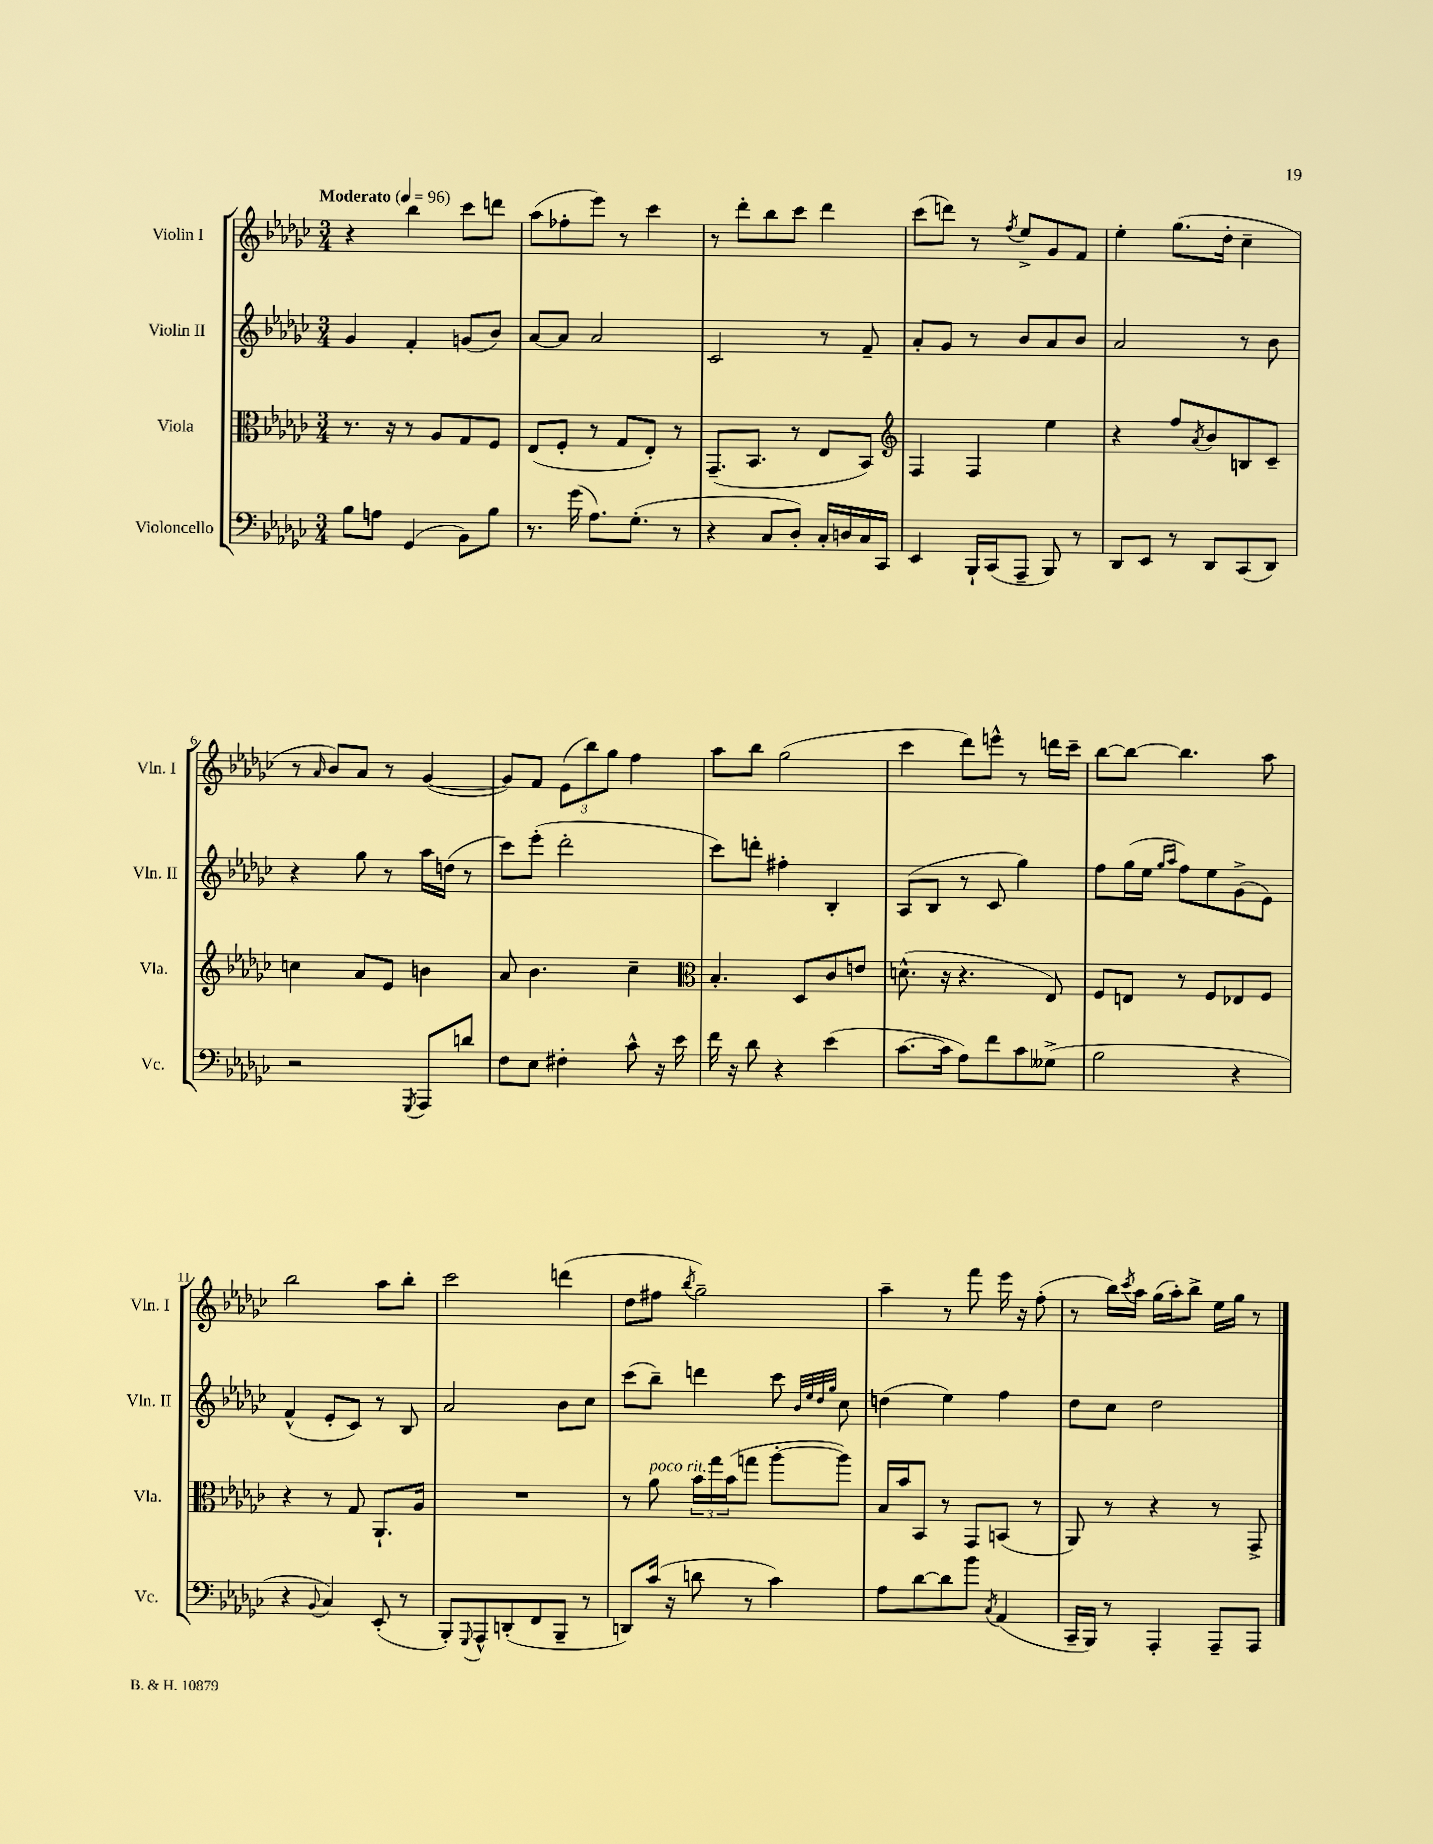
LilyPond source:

<<
\new StaffGroup <<
\new Staff = "s0" \with { instrumentName = "Violin I" shortInstrumentName = "Vln. I" } {
    \clef treble \key ges \major \numericTimeSignature \time 3/4 \tempo "Moderato" 4 = 96
    r4 bes''4 ces'''8 d'''8 |
    aes''8( fes''8-. ees'''8) r8 ces'''4 |
    r8 des'''8-. bes''8 ces'''8 des'''4 |
    ces'''8( d'''8) r8 \acciaccatura { f''8 } ees''8-> ges'8 f'8 |
    ees''4-. ges''8.( des''16-. ces''4-- |
    r8 \grace { aes'16 } bes'8) aes'8 r8 ges'4~( |
    ges'8) f'8 \tuplet 3/2 { ees'8( bes''8) ges''8 } f''4 |
    aes''8 bes''8 ges''2( |
    ces'''4 des'''8) e'''8-^ r8 d'''16 ces'''16-- |
    bes''8~ bes''8~ bes''4. aes''8 |
    bes''2 aes''8 bes''8-. |
    ces'''2 d'''4( |
    des''8 fis''8 \acciaccatura { bes''8 } ges''2--) |
    aes''4-- r8 f'''8 ees'''16 r16 f''8-.( |
    r8 bes''16) \acciaccatura { ces'''8 } aes''16 ges''16( aes''16-.) bes''8-> ees''16 ges''16 r8 \bar "|." |
}
\new Staff = "s1" \with { instrumentName = "Violin II" shortInstrumentName = "Vln. II" } {
    \clef treble \key ges \major \numericTimeSignature \time 3/4
    ges'4 f'4-. g'8( bes'8) |
    aes'8~ aes'8 aes'2 |
    ces'2 r8 f'8-- |
    aes'8-. ges'8 r8 bes'8 aes'8 bes'8 |
    aes'2 r8 bes'8 |
    r4 ges''8 r8 aes''16 d''16( r8 |
    ces'''8) ees'''8-.( des'''2-. |
    ces'''8) d'''8-. fis''4-. bes4-. |
    aes8( bes8 r8 ces'8 ges''4) |
    f''8 ges''16( ees''16 \grace { ges''16 aes''16 } f''8) ees''8 ges'8->( ees'8) |
    f'4-^( ees'8-. ces'8) r8 bes8 |
    aes'2 bes'8 ces''8 |
    ces'''8( bes''8--) d'''4 ces'''8 \grace { bes'32 ees''32 des''32 ges''32 } ces''8 |
    d''4( ees''4) f''4 |
    des''8 ces''8 des''2 \bar "|." |
}
\new Staff = "s2" \with { instrumentName = "Viola" shortInstrumentName = "Vla." } {
    \clef alto \key ges \major \numericTimeSignature \time 3/4
    r8. r16 r8 aes8 ges8 f8 |
    ees8( f8-. r8 ges8 ees8-.) r8 |
    ges,8.--( bes,8. r8 ees8 bes,8) |
    \clef treble f4 f4 ees''4 |
    r4 f''8 \acciaccatura { aes'8 } bes'8 b8 ces'8-- |
    c''4 aes'8 ees'8 b'4 |
    aes'8 bes'4. ces''4-- |
    \clef alto bes4.-. des8 ces'8 e'8 |
    d'8.-^( r16 r4. ees8) |
    f8 e8 r8 f8 ees8 f8 |
    r4 r8 ges8 aes,8.-! aes16 |
    R2. |
    r8 aes'8^\markup { \italic "poco rit." } \tuplet 3/2 { bes'16 ges''16 bes'16( } g''8 aes''8~-. aes''8) |
    bes16 bes'16 bes,8 r8 ges,8 b,8( r8 |
    aes,8) r8 r4 r8 ges,8-> \bar "|." |
}
\new Staff = "s3" \with { instrumentName = "Violoncello" shortInstrumentName = "Vc." } {
    \clef bass \key ges \major \numericTimeSignature \time 3/4
    bes8 a8 ges,4( bes,8) bes8 |
    r8. ges'16( aes8.) ges8.-.( r8 |
    r4 ces8 des8-.) ces16-. d16 ces16 ces,16 |
    ees,4 bes,,16-! ces,16( aes,,8-- bes,,8) r8 |
    des,8 ees,8 r8 des,8 ces,8( des,8) |
    r2 \acciaccatura { ges,,8 } aes,,8 d'8 |
    f8 ees8 fis4-. ces'8-^ r16 ees'16 |
    f'16 r16 des'8 r4 ees'4( |
    ces'8.~ ces'16 aes8) f'8 ces'8 geses8->( |
    bes2 r4 |
    r4 \appoggiatura { bes,8 } ces4) ees,8-.( r8 |
    bes,,8-.) \appoggiatura { ges,,8 } aes,,8-^ d,8-.( f,8 bes,,8-- r8 |
    d,8) ces'16( r16 d'8 r8 ces'4) |
    aes8 des'8~ des'8 bes'8 \acciaccatura { ces8 } aes,4( |
    ces,16-- bes,,16) r8 aes,,4-. aes,,8-- aes,,8 \bar "|." |
}
>>
>>
